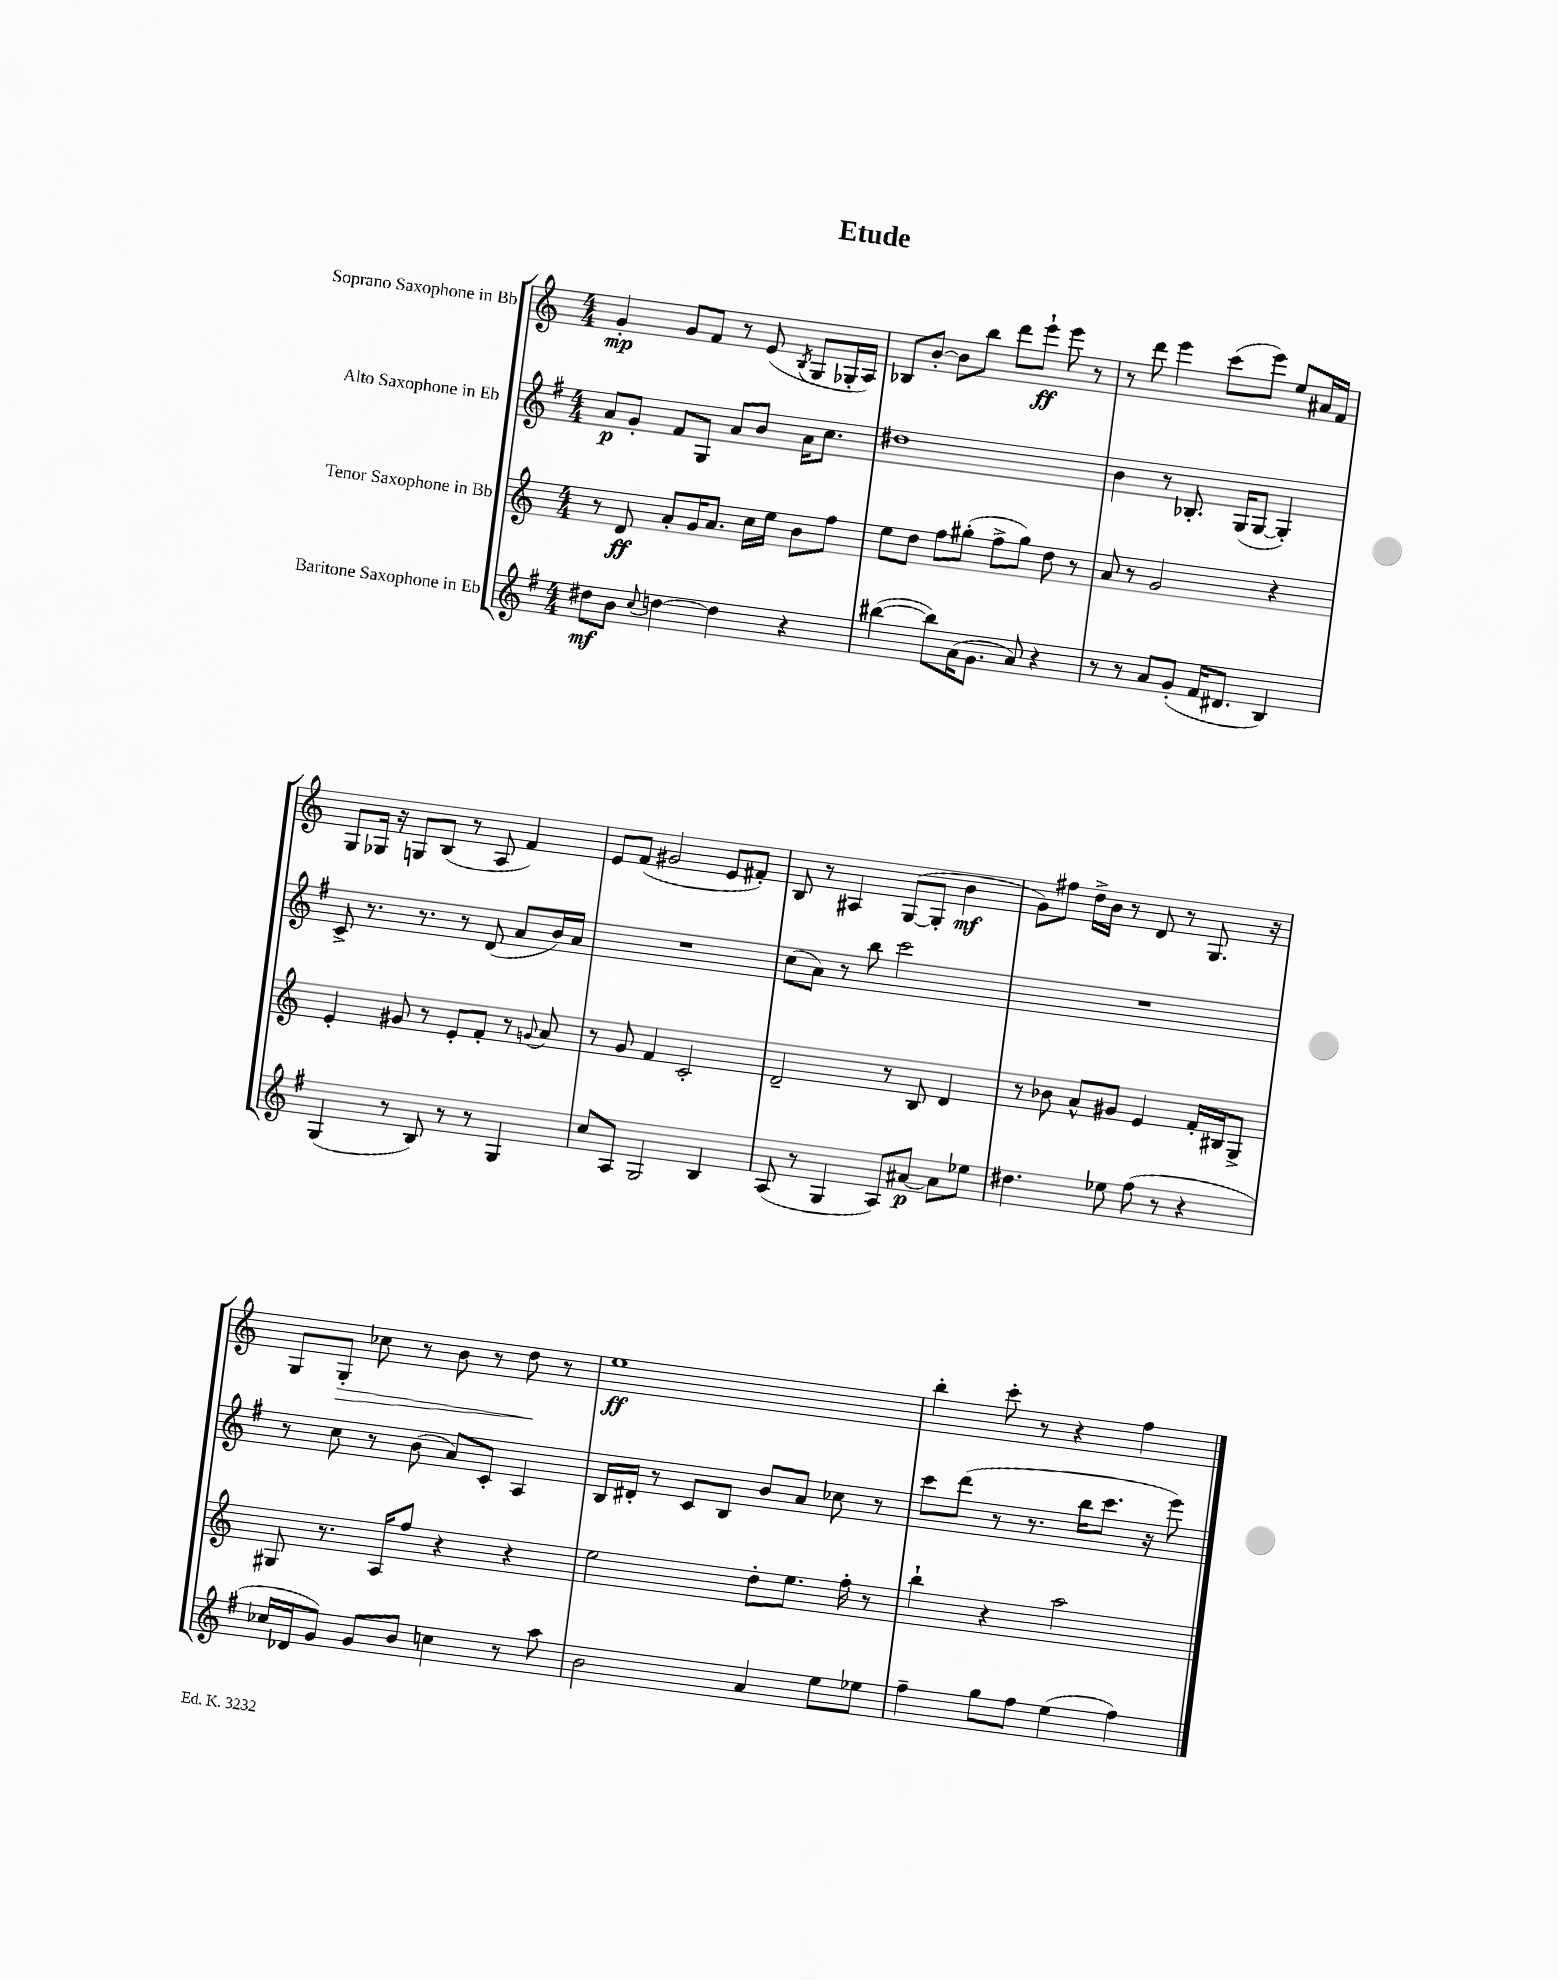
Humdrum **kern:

**kern	**dynam	**kern	**dynam	**kern	**dynam	**kern	**dynam
*part4	*part4	*part3	*part3	*part2	*part2	*part1	*part1
*staff4	*staff4	*staff3	*staff3	*staff2	*staff2	*staff1	*staff1
*I"Baritone Saxophone in Eb	*	*I"Tenor Saxophone in Bb	*	*I"Alto Saxophone in Eb	*	*I"Soprano Saxophone in Bb	*
*clefG2	*	*clefG2	*	*clefG2	*	*clefG2	*
*k[f#]	*	*k[]	*	*k[f#]	*	*k[]	*
*M4/4	*	*M4/4	*	*M4/4	*	*M4/4	*
=1	=1	=1	=1	=1	=1	=1	=1
8dd#X\L	mf	8r	.	8a/L	p	4g'/	mp
8b\J	.	8d/	ff	8g'/J	.	.	.
8qqcc/	.	.	.	.	.	.	.
[4ddn\	.	8a'/L	.	8f#/L	.	8g/L	.
.	.	16g/K	.	8G/J	.	8f/J	.
.	.	8.a/J	.	.	.	.	.
4dd\]	.	.	.	8a/L	.	8r	.
.	.	16cc\LL	.	8b/J	.	(8e/	.
.	.	16ee\JJ	.	.	.	.	.
.	.	.	.	.	.	8qB/	.
4r	.	8b\L	.	16a\KL	.	8G/L	.
.	.	.	.	8.cc\J	.	.	.
.	.	8ff\J	.	.	.	16G-X'/L	.
.	.	.	.	.	.	16A/JJ)	.
=2	=2	=2	=2	=2	=2	=2	=2
([4bb#X\	.	8ee\L	.	1dd#X	.	8B-X/L	.
.	.	8dd\J	.	.	.	[8b'/J	.
8bb#\L])	.	8ff\L	.	.	.	8b\L]	.
(16a\K	.	(8gg#X'\J	.	.	.	8bb\J	.
8.g\J	.	.	.	.	.	.	.
.	.	8ff^\L	.	.	.	8ddd\L	.
8a/)	.	8gg#\J)	.	.	.	8eee`\J	ff
4r	.	8dd\	.	.	.	8eee\	.
.	.	8r	.	.	.	8r	.
=3	=3	=3	=3	=3	=3	=3	=3
8r	.	8a/	.	4b\	.	8r	.
8r	.	8r	.	.	.	8ddd\	.
8a/L	.	2g/	.	8r	.	4eee\	.
(8g'/J	.	.	.	8.B-X'/	.	.	.
16f#/KL	.	.	.	.	.	(8ccc\L	.
8.d#X/J	.	.	.	(16G/KL	.	.	.
.	.	.	.	[8G/J	.	8eee\J)	.
4B/)	.	4r	.	4G'/])	.	8ee/L	.
.	.	.	.	.	.	16a#X/L	.
.	.	.	.	.	.	16f/JJ	.
!!LO:LB:g=z
=4	=4	=4	=4	=4	=4	=4	=4
(4G/	.	4e'/	.	8c^/	.	8G/L	.
.	.	.	.	8.r	.	16G-X/Jk	.
.	.	.	.	.	.	16r	.
8r	.	8g#X/	.	.	.	8Gn/L	.
.	.	.	.	8.r	.	.	.
8B/)	.	8r	.	.	.	(8B/J	.
8r	.	8e'/L	.	8r	.	8r	.
8r	.	8f'/J	.	(8d/	.	8A/	.
4G/	.	8r	.	8a/L	.	4f/)	.
.	.	8qqgn/	.	.	.	.	.
.	.	8a/	.	16b/L)	.	.	.
.	.	.	.	16a/JJ	.	.	.
=5	=5	=5	=5	=5	=5	=5	=5
8cc/L	.	8r	.	1r	.	8e/L	.
8A/J	.	8g/	.	.	.	(8f/J	.
2G/	.	4f/	.	.	.	2g#X/	.
.	.	2c'/	.	.	.	.	.
4B/	.	.	.	.	.	8e/L	.
.	.	.	.	.	.	8f#X'/J)	.
=6	=6	=6	=6	=6	=6	=6	=6
(8A/	.	2d~/	.	(8cc\L	.	8B/	.
8r	.	.	.	8a\J)	.	8r	.
4G/	.	.	.	8r	.	4A#X/	.
.	.	.	.	8bb\	.	.	.
8A/L)	.	8r	.	2ccc\	.	([8G/L	.
[8a#X/J	p	8B/	.	.	.	8G'/J]	.
8a#\L]	.	4d/	.	.	.	4b\	mf
8ee-X\J	.	.	.	.	.	.	.
=7	=7	=7	=7	=7	=7	=7	=7
4.dd#X\	.	8r	.	1r	.	8g\L)	.
.	.	8b-X\	.	.	.	8ff#X\J	.
.	.	8a^^/L	.	.	.	16dd^\LL	.
.	.	.	.	.	.	16b\JJ	.
8ee-X\	.	8g#X/J	.	.	.	8r	.
(8ff#\	.	4e/	.	.	.	8d/	.
8r	.	.	.	.	.	8r	.
4r	.	16f'/LL	.	.	.	8.G/	.
.	.	16B#X/J	.	.	.	.	.
.	.	8G^/J	.	.	.	.	.
.	.	.	.	.	.	16r	.
!!LO:LB:g=z
=8	=8	=8	=8	=8	=8	=8	=8
16cc-X/LL	.	8G#X/	.	8r	.	8G/L	.
16d-X/J	.	.	.	.	.	.	.
!	!	!	!	!	!	!	!LO:HP:b
8g/J)	.	8.r	.	8cc\	.	8G'/J	>
8g/L	.	.	.	8r	.	8cc-X\	.
.	.	16A/KL	.	.	.	.	.
8b/J	.	8ff/J	.	(8b\	.	8r	.
4ccn\	.	4r	.	8a/L)	.	8b\	.
.	.	.	.	8c'/J	.	8r	.
8r	.	4r	.	4A/	.	8dd\	.
8aa\	.	.	.	.	.	8r	]
=9	=9	=9	=9	=9	=9	=9	=9
2b\	.	2ee\	.	16B/LL	.	1ee	ff
.	.	.	.	16d#X'/JJ	.	.	.
.	.	.	.	8r	.	.	.
.	.	.	.	8c/L	.	.	.
.	.	.	.	8B/J	.	.	.
4a/	.	8dd'\L	.	8b/L	.	.	.
.	.	8.ee\J	.	8a/J	.	.	.
8ee\L	.	.	.	8cc-X\	.	.	.
.	.	16ff'\	.	.	.	.	.
8ee-X\J	.	8r	.	8r	.	.	.
=10	=10	=10	=10	=10	=10	=10	=10
4ff#~\	.	4bb`\	.	8ccc\L	.	4bb'\	.
.	.	.	.	(8ddd\J	.	.	.
8gg\L	.	4r	.	8r	.	8ccc'\	.
8ff#\J	.	.	.	8.r	.	8r	.
(4ee\	.	2aa\	.	.	.	4r	.
.	.	.	.	16bb\KL	.	.	.
.	.	.	.	8.ccc\J	.	.	.
4ff#\)	.	.	.	.	.	4ff\	.
.	.	.	.	16r	.	.	.
.	.	.	.	8eee\)	.	.	.
==	==	==	==	==	==	==	==
*-	*-	*-	*-	*-	*-	*-	*-
